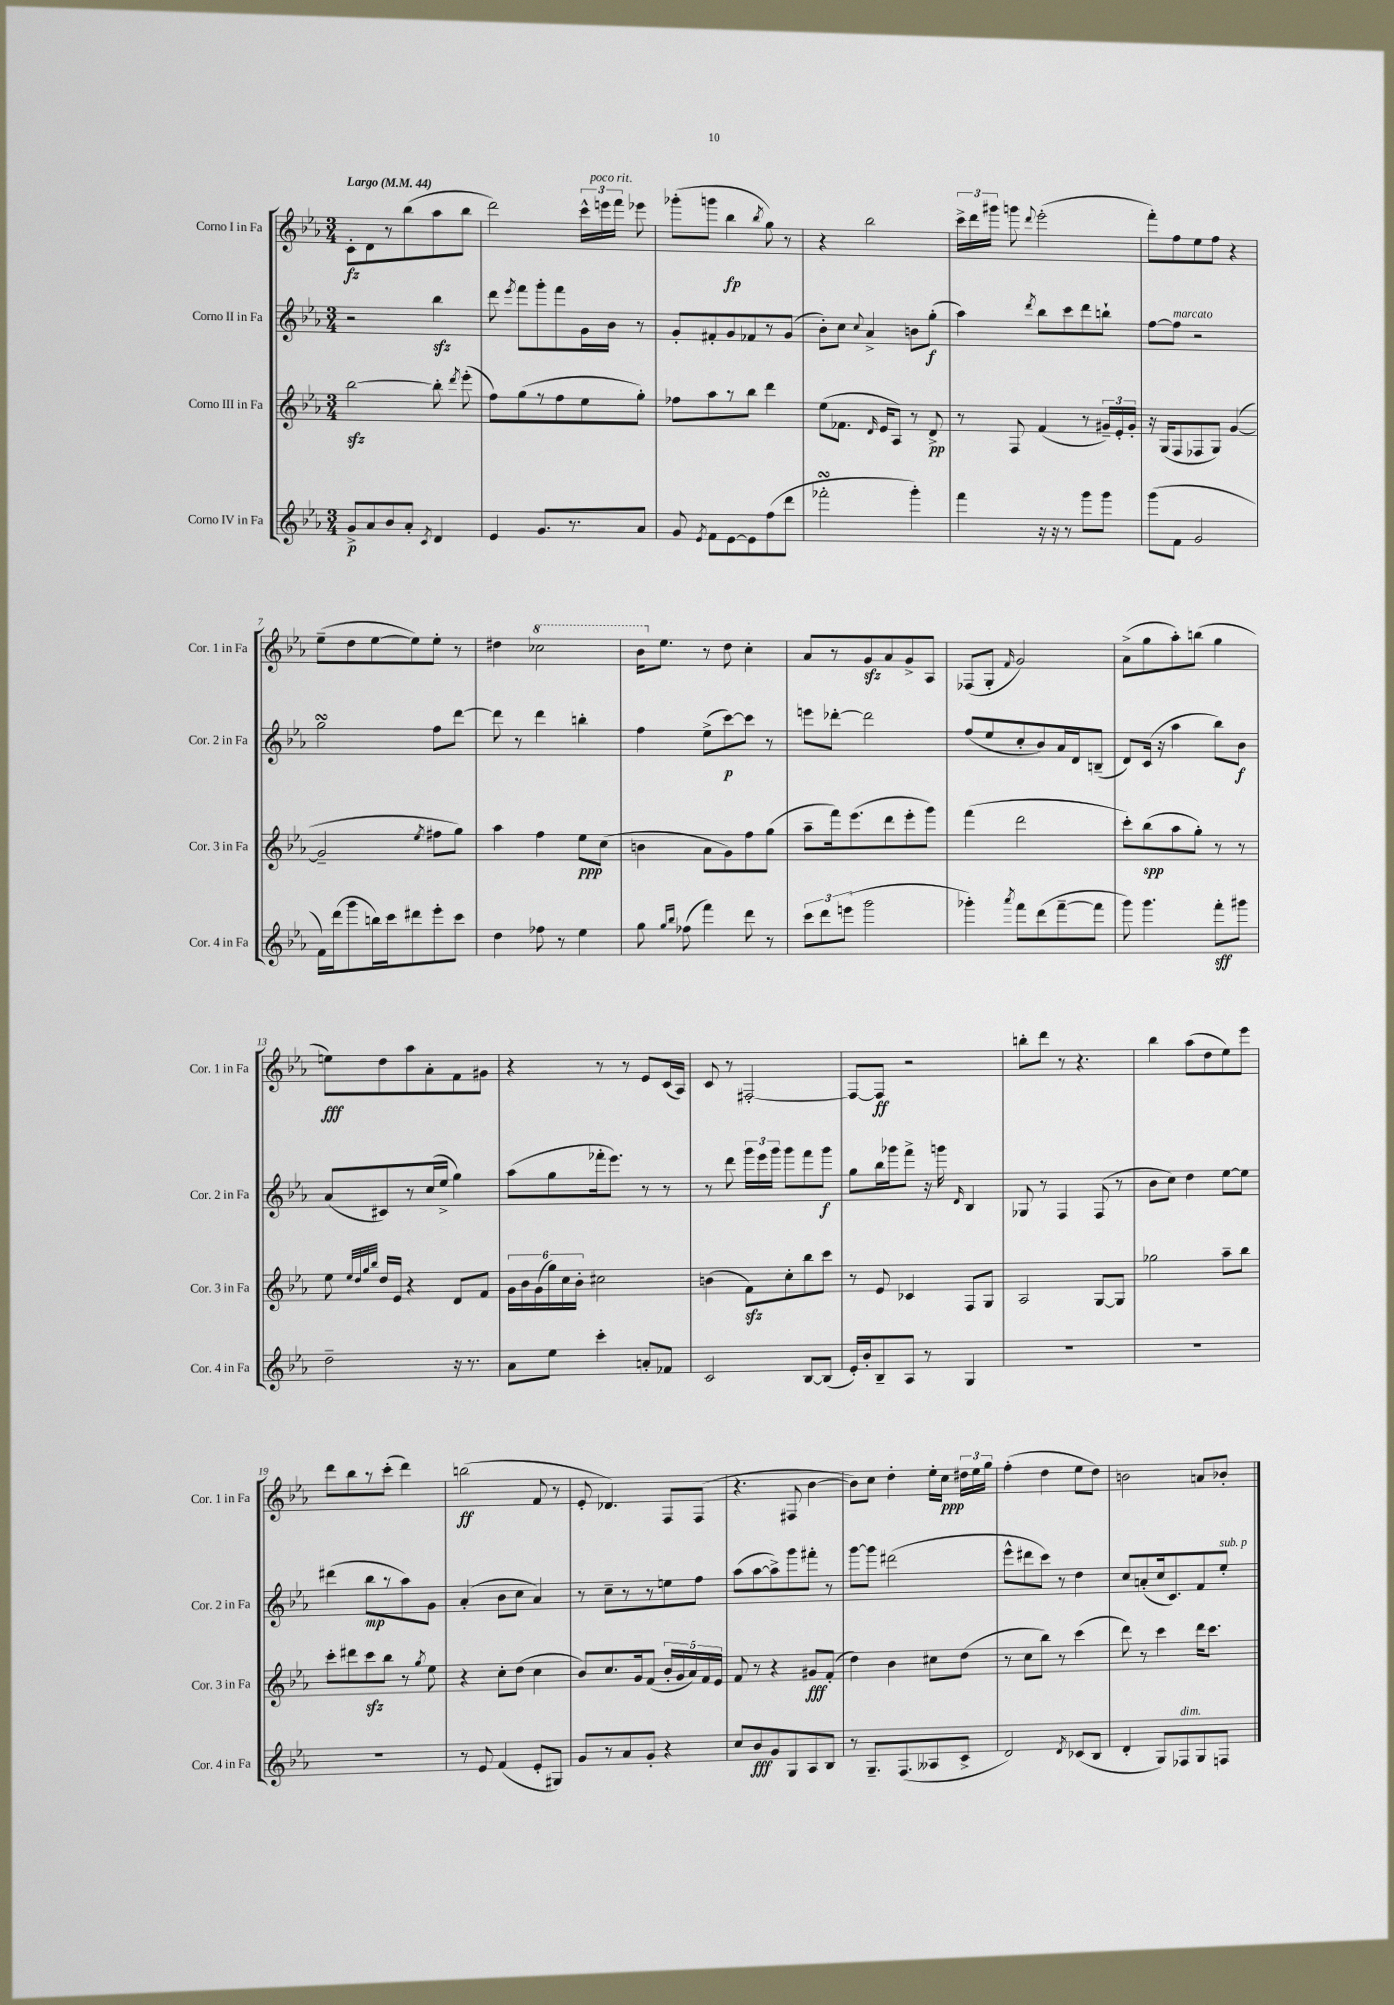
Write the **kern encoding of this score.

**kern	**kern	**kern	**kern
*staff4	*staff3	*staff2	*staff1
*clefG2	*clefG2	*clefG2	*clefG2
*k[b-e-a-]	*k[b-e-a-]	*k[b-e-a-]	*k[b-e-a-]
*M3/4	*M3/4	*M3/4	*M3/4
*MM44	*MM44	*MM44	*MM44
8g^/L	[2bb-\	2r	8c'\L
8a-/	.	.	8d\
8b-/	.	.	8r
8a-'/J	.	.	(8bb-\
8qc/	.	.	.
4d/	8bb-'\]	4bb-\	8aa-\
.	8qddd/	.	.
.	(8eee-'\	.	8bb-\J
=	=	=	=
4e-/	8ff\L)	8ddd\	2ddd\)
.	.	8qeee-/	.
.	(8gg\	8fff\L	.
8.g/L	8r	8ggg'\	.
.	8ff\	8fff\	.
8.r	.	.	.
.	8ee-\	16g\L	24ccc^^\LL
.	.	.	24eee\
.	.	16b-\JJ	.
.	.	.	24fff\JJ
8a-/J	8gg'\J)	8r	8eee-\
=	=	=	=
8g/	8ff-\L	8g'/L	(8ggg-'\L
8qe-/	.	.	.
8f\L	8aa-\	8f#'/	8ggg\J
[8e-\	8r	8g/	4bb-\
8e-\]	8bb-\J	8f-/	.
.	.	.	8qbb-/
(8ff\	4ddd\	8r	8gg\)
8ddd\J	.	(8g/J	8r
=	=	=	=
2fff-'\	(8ee-\L	8b-'\L)	4r
.	8.f-\J	8cc\J	.
.	.	8qqcc/	.
.	.	4a-^/	2bb-\
.	16qqd/	.	.
.	16e-/LK	.	.
.	8A-/J)	.	.
4ggg'\)	8r	8b\L	.
.	8d^/	(8gg'\J	.
=	=	=	=
4fff\	8r	4aa-\)	24ccc^\LL
.	.	.	24ddd\
.	.	.	24ggg#\JJ
.	8F/	.	8ggg\
.	.	8qddd/	8qqddd/
16r	(4f/	8bb-\L	(2eee-'\
16r	.	.	.
8r	.	8ccc\	.
8ggg\L	8r	8ddd\	.
8ggg\J	24g#~/LL)	8bb`\J	.
.	24e-'/	.	.
.	24g#'/JJ	.	.
=	=	=	=
(8ggg\L	16r	[8ff\L	8fff'\L)
.	(16G/LK	.	.
8f\J	8F/	8ff\]J	8ff\
2g/	8F-/	2r	8ee-\
.	8G/J)	.	8ff\J
.	([4g/	.	4r
=	=	=	=
16f\LL)	2g~/]	2gg\	(8ee-~\L
(16ddd\J	.	.	.
8ggg\	.	.	8dd\
16bb\L)	.	.	[8ee-\
16ccc\J	.	.	.
8ddd#\	.	.	8ee-\])
.	8qee-/	.	.
8eee-'\	8ff#\L	8ff\L	8ee-'\J
8ccc\J	8gg\J)	[8ddd\J	8r
=	=	=	=
4dd\	4aa-\	8ddd\]	4dd#\
.	.	8r	.
8ff-\	4ff\	4ddd\	2ccc-\
8r	.	.	.
4ee-\	8ee-\L	4bb'\	.
.	(8cc\J	.	.
=	=	=	=
8gg\	4b\	4ff\	16bb-\LK
.	.	.	8.ee-\J
16qqgg/LL	.	.	.
16qqbb-/JJ	.	.	.
(8ff-\	.	.	.
4fff\)	8a-\L	(8ee-^\L	8r
.	8g\)	[8ccc\)	8dd\
8ddd\	8ff\	8ccc\]J	4cc'\
8r	(8gg\J	8r	.
=	=	=	=
12ccc\L	8aa-~\L	8eee\L	8a-/L
12ddd\	.	.	.
.	16fff\k)	[8ddd-'\J	8r
(12eee\J	.	.	.
.	(8.eee-\	.	.
2ggg\	.	2ddd-\]	8g/
.	8ddd\	.	8a-/
.	8eee-'\	.	8g^/
.	8ggg\J)	.	8A-/J
=	=	=	=
4ggg-'\)	(4fff\	(8ff/L	(8F-/L
.	.	8ee-/	8G'/J
8qaaa-/	.	.	16qqf/
8fff\L	2ddd\	8cc'/	2g/)
(8ddd\	.	8b-/)	.
[8fff~\	.	16a-/L	.
.	.	16d/J	.
8fff\]J	.	(8B~/J	.
=	=	=	=
8ggg\)	8ccc'\L)	8d/L)	(8a-^\L
4.ggg\	(8bb-\	(16c/Jk	8gg\
.	.	16r	.
.	8aa-\	4aa-\	8aa-'\)
.	8gg'\J)	.	(8bb\J
8fff'\L	8r	8bb-\L)	4gg\
8ggg#\J	8r	8b-\J	.
=	=	=	=
2dd~\	8ee-\	(8a-/L	8ee\L)
.	32qqee-/LLL	.	.
.	32qqdd/	.	.
.	32qqgg/	.	.
.	32qqbb-/JJJ	.	.
.	16dd/LL	8c#/)	8dd\
.	16e-/JJ	.	.
.	4r	8r	8aa-\
.	.	(16cc/L	8a-'\
.	.	16ee-^/JJ	.
16r	8d/L	4gg\)	8f\
8.r	.	.	.
.	8f/J	.	8g#\J
=	=	=	=
8a-\L	24g\LL	(8aa-\L	4r
.	24b-\	.	.
.	(24g\	.	.
8ee-\J	24gg\)	8gg\	.
.	24cc\	.	.
.	24b-'\JJ	.	.
4ccc'\	2cc#\	16fff-'\k	8r
.	.	8.eee-\J)	.
.	.	.	8r
8a'/L	.	8r	8e-/L
8f-/J	.	8r	(16c/L
.	.	.	16A-/JJ)
=	=	=	=
2c/	(4b\	8r	8c/
.	.	8ddd\	8r
.	8f\L)	24ggg\LL	[2F#'/
.	.	24eee-\	.
.	.	24ggg\JJ	.
.	8cc'\	8ggg\L	.
[8B-/L	8bb-\	8fff\	.
(8B-/]J	8ccc\J	8ggg\J	.
=	=	=	=
16e-'/LL)	8r	8gg\L	8F#/_L
16b-'/J	.	.	.
8B-~/	8e-/	16bb-\L	8F#/]J
.	.	16ggg-\J	.
8A-/J	4c-/	8fff^\J	2r
8r	.	16r	.
.	.	16ggg\	.
.	.	16qqd/	.
4G/	8F/L	4B-/	.
.	8G/J	.	.
=	=	=	=
2.r	2A-/	8G-/	8bb'\L
.	.	8r	8ddd\J
.	.	4F/	8r
.	.	.	4.r
.	[8G/L	(8F/	.
.	8G/]J	8r	.
=	=	=	=
2.r	2gg-\	8b-\L	4bb-\
.	.	8cc\J)	.
.	.	4dd\	(8aa-\L
.	.	.	8dd\
.	8aa-~\L	[8ee-\L	8ee-\)
.	8bb-\J	8ee-\]J	8eee-\J
=	=	=	=
2.r	8ccc'\L	(4ddd#\	8ddd\L
.	8ddd#\	.	8bb-\
.	8ccc\	8bb-\L	8r
.	8bb-\J	8r	(8ccc'\J
.	8r	8aa-\)	4ddd\)
.	8qgg/	.	.
.	8ee-\	8g\J	.
=	=	=	=
8r	4r	(4a-'/	(2bb\
8e-/	.	.	.
(4f/	8cc'\L	8b-\L	.
.	(8dd\J	8cc\J	.
8e-'/L	4cc\	4a-/)	8f/
8G#/J)	.	.	8r
=	=	=	=
8g/L	8b-/L)	8r	8e-'/
8r	8.cc/	8cc~\L	4.d-/)
8a-/	.	8r	.
.	16g/k	.	.
8g'/J	(8f/J	8r	.
4r	20b-'/LL	8ee\	8F/L
.	20g/	.	.
.	20a-/)	.	.
.	.	8ff\J	(8F/J
.	20f/	.	.
.	20e-/JJ	.	.
=	=	=	=
8cc/L	8f/	(8aa-\L	4.r
8b-/	8r	[8aa-\	.
8g/	4r	8aa-^\])	.
8G/	.	8ggg\	8F#/
8A-/	8g#/L	8fff#'\J	[4b-\
8B-/J	(8f'/J	8r	.
=	=	=	=
8r	4dd\)	[8ggg\L	8b-\]L)
8.G~/L	.	8ggg\]J	8cc\J
.	4b-\	(2ddd#\	4dd'\
(8.F/	.	.	.
8A--/	8cc#\L	.	16ee-'\LL
.	.	.	16cc\JJ
8c^/J	(8dd\J	.	24dd#\LL
.	.	.	24ee-\
.	.	.	24gg\JJ
=	=	=	=
2d/)	8r	8eee-^^\L	(4ff'\
.	8cc\L	8ddd#\	.
.	8bb-\J)	8ccc\J)	4dd\
.	8r	8r	.
8qd/	.	.	.
(8c-/L	(4ccc\	4dd\	8ee-\L
8B-/J	.	.	8dd\J)
=	=	=	=
4d'/	8ddd\)	8cc/L	2b\
.	8r	(8a'/	.
8G/L)	4ccc\	16cc/k	.
.	.	8.c/)	.
8F-/	.	.	.
8G/	16ddd\LK	8f/	8a/L
.	8.ccc\J	.	.
8F/J	.	8ee-'/J	8b-'/J
==	==	==	==
*-	*-	*-	*-
